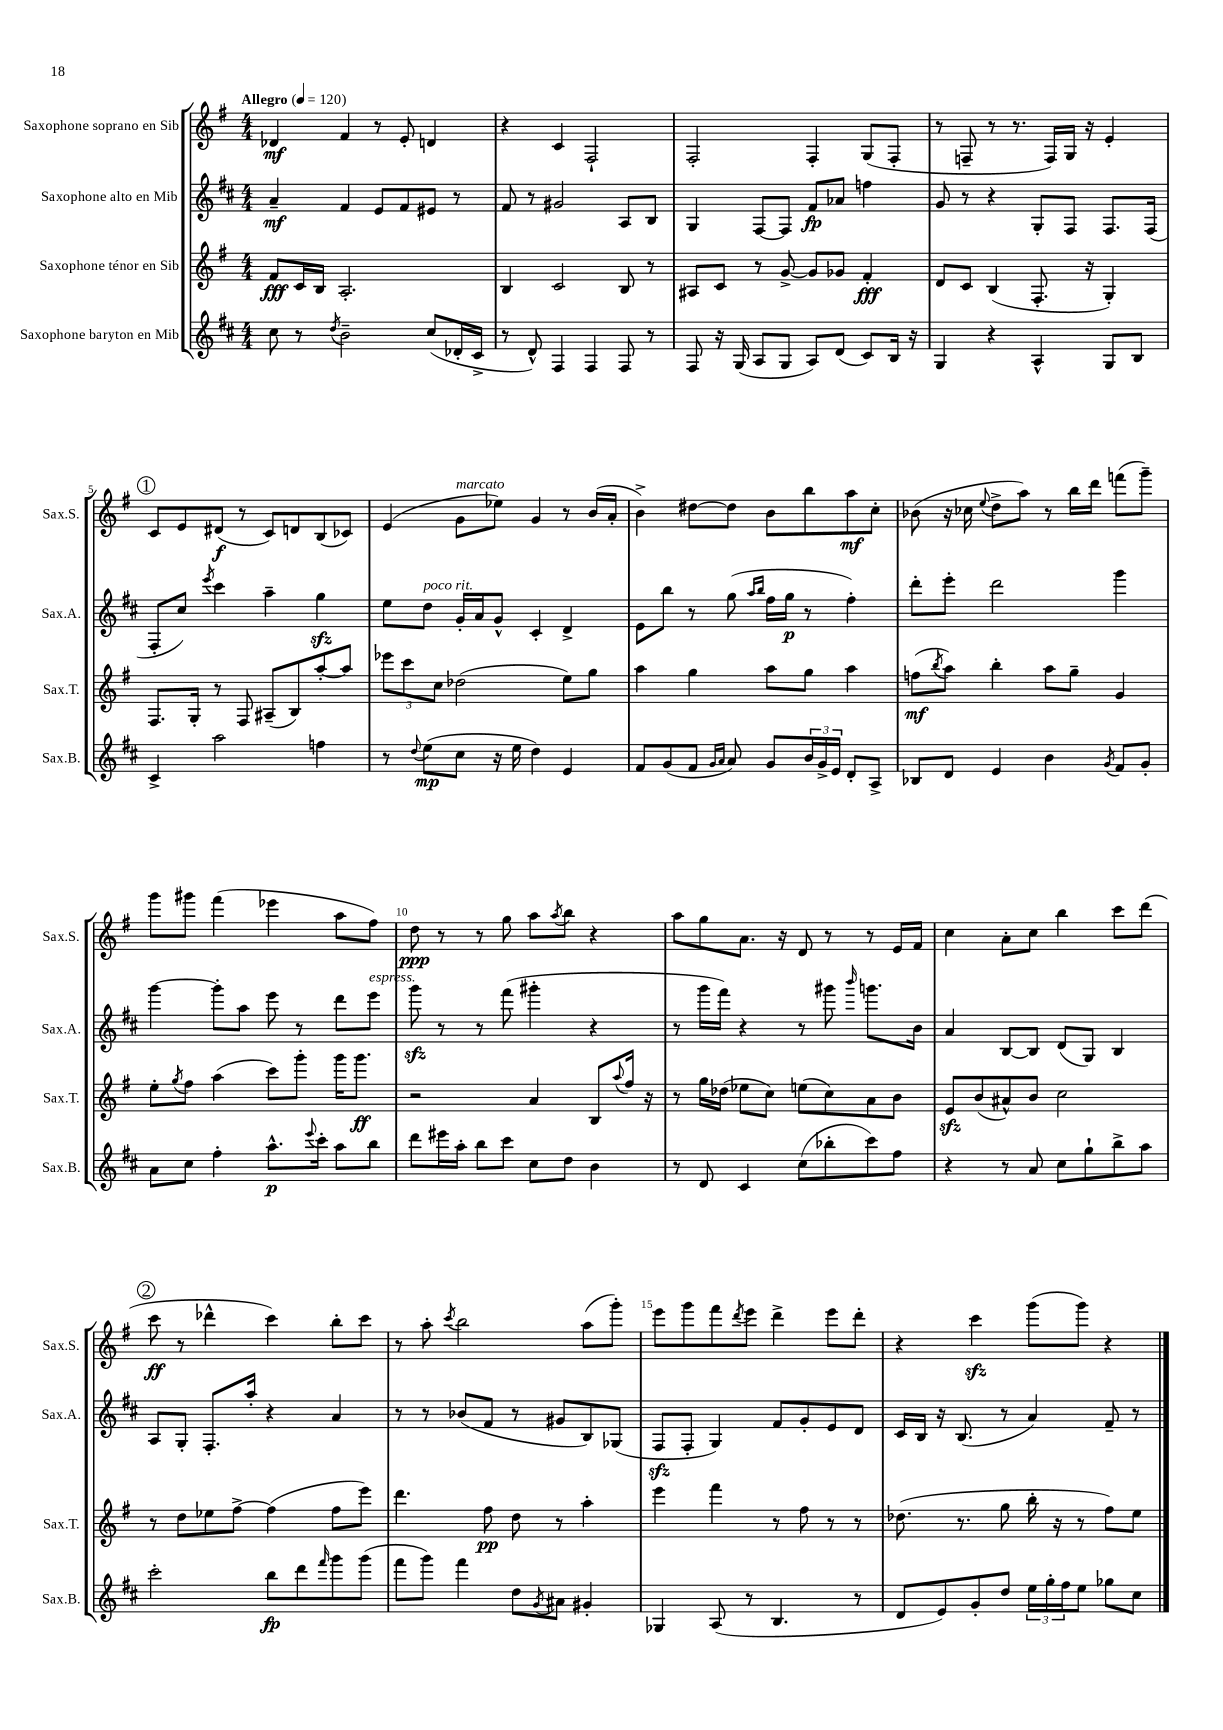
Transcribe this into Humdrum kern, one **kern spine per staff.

**kern	**kern	**kern	**kern
*staff4	*staff3	*staff2	*staff1
*clefG2	*clefG2	*clefG2	*clefG2
*k[f#c#]	*k[f#]	*k[f#c#]	*k[f#]
*M4/4	*M4/4	*M4/4	*M4/4
*MM120	*MM120	*MM120	*MM120
8cc#\	8f#/L	4a~/	4d-/
8r	16c/L	.	.
.	16B/JJ	.	.
8qdd/	.	.	.
2b~\	2.A'/	4f#/	4f#/
.	.	8e/L	8r
.	.	8f#/	8e'/
(8cc#/L	.	8e#/J	4d/
16d-'/L	.	8r	.
16c#^/JJ	.	.	.
=	=	=	=
8r	4B/	8f#/	4r
8d^^/)	.	8r	.
4F#/	2c/	2g#/	4c/
4F#/	.	.	2F#`/
8F#/	8B/	8A/L	.
8r	8r	8B/J	.
=	=	=	=
8F#/	8A#/L	4G/	2F#'/
16r	8c/J	.	.
(16G/	.	.	.
8A/L	8r	[8F#/L	.
8G/J	[8g^/	8F#/]J	.
8A/L)	8g/]L	8f#/L	4F#'/
(8d/J	8g-/J	8a-/J	.
8c#/L)	4f#'/	4ff\	(8G/L
16B/Jk	.	.	8F#'/J
16r	.	.	.
=	=	=	=
4G/	8d/L	8g/	8r
.	8c/J	8r	8F~/
4r	(4B/	4r	8r
.	.	.	8.r
4A^^/	8.F#'/	8G'/L	.
.	.	.	16F/LL)
.	.	8F#/J	16G/JJ
.	16r	.	16r
8G/L	4G'/)	8.F#/L	4e'/
8B/J	.	.	.
.	.	(16F#/Jk	.
=	=	=	=
4c#^/	8.F#/L	8F#'/L	8c/L
.	.	8cc#/J)	8e/
.	16G'/Jk	.	.
.	.	8qeee/	.
2aa\	8r	4ccc#\	(8d#/J
.	8F#/	.	8r
.	(8A#~/L	4aa~\	8c/L)
.	8B/)	.	8d/
4ff\	[8aa'/	4gg\	(8B/
.	8aa/]J	.	8c-/J)
=	=	=	=
8r	12eee-\L	8ee\L	(4e/
.	12ccc\	.	.
8qqdd/	.	.	.
(8ee\L	.	8dd\J	.
.	12cc\J	.	.
8cc#\J	(2dd-\	16g'/LL	8g\L
.	.	16a/J	.
16r	.	8g^^/J	8ee-\J)
16ee\	.	.	.
4dd\)	.	4c#'/	4g/
4e/	8ee\L)	4d^/	8r
.	8gg\J	.	(16b/LL
.	.	.	16a'/JJ
=	=	=	=
8f#/L	4aa\	8e\L	4b^\)
(8g/	.	8bb\J	.
8f#/J	4gg\	8r	[8dd#\L
16qqg/LL	.	.	.
16qqa/JJ	.	.	.
8a/)	.	(8gg\	8dd#\]J
.	.	16qqaa/LL	.
.	.	16qqbb/JJ	.
8g/L	8aa\L	16ff#\LL	8b\L
.	.	16gg\JJ	.
24b/L	8gg\J	8r	8bb\
24g^/	.	.	.
24e/JJ	.	.	.
8d'/L	4aa\	4ff#'\)	8aa\
8A^/J	.	.	8cc'\J
=	=	=	=
8B-/L	(8ff\L	8ddd'\L	(8b-\
.	8qbb/	.	.
8d/J	8aa\J)	8eee'\J	16r
.	.	.	16cc-\
.	.	.	8qqee/
4e/	4bb'\	2ddd\	8dd^\L
.	.	.	8aa\J)
4b\	8aa\L	.	8r
.	8gg~\J	.	16bb\LL
.	.	.	16ddd\JJ
8qg/	.	.	.
8f#/L	4g/	4ggg\	(8fff\L
8g'/J	.	.	8ggg~\J)
=	=	=	=
8a\L	8ee'\L	[4ggg\	8ggg\L
.	8qgg/	.	.
8cc#\J	8ff#\J	.	8ggg#\J
4ff#'\	(4aa\	8ggg'\]L	(4fff#\
.	.	8aa\J	.
8.aa^^\L	8ccc\L)	8eee\	4eee-\
.	8ggg'\J	8r	.
8qqeee/	.	.	.
16ccc#'\Jk	.	.	.
8aa\L	16ggg\LK	8ddd\L	8aa\L
.	8.ggg\J	.	.
8bb\J	.	8eee\J	8ff#\J)
=	=	=	=
8ddd\L	2r	8ggg\	8dd\
16eee#\L	.	8r	8r
16aa'\JJ	.	.	.
8bb\L	.	8r	8r
8ccc#\J	.	(8fff#\	8gg\
8cc#\L	4a/	4ggg#'\	8aa\L
.	.	.	8qaa/
8dd\J	.	.	8bb\J
4b\	8B/L	4r	4r
.	8qqaa/	.	.
.	16ff#/Jk	.	.
.	16r	.	.
=	=	=	=
8r	8r	8r	8aa\L
8d/	16gg\LL	16ggg\LL	8gg\
.	(16dd-\JJ	16fff#\JJ)	.
4c#/	8ee-\L	4r	8.a\J
.	8cc\J)	.	.
.	.	.	16r
(8cc#\L	(8ee\L	8r	8d/
8bb-'\	8cc\)	8ggg#\	8r
.	.	16qqbbb/	.
8ccc#\)	8a\	8.ggg\L	8r
8ff#\J	8b\J	.	16e/LL
.	.	16b\Jk	16f#/JJ
=	=	=	=
4r	8e/L	4a/	4cc\
.	(8b/	.	.
8r	8a#^^/)	[8B/L	8a'\L
8a/	8b/J	8B/]J	8cc\J
8cc#\L	2cc\	(8d/L	4bb\
8gg`\	.	8G/J)	.
8bb^\	.	4B/	8ccc\L
8aa\J	.	.	(8ddd\J
=	=	=	=
2ccc#'\	8r	8A/L	8ccc\
.	8dd\L	8G'/J	8r
.	8ee-\	8.F#'/L	4ddd-^^\
.	[8ff#^\J	.	.
.	.	16aa'/Jk	.
8bb\L	(4ff#\]	4r	4ccc\)
8ddd\	.	.	.
16qqfff#/	.	.	.
8ggg\	8ff#\L	4a/	8bb'\L
(8ggg\J	8eee\J)	.	8ccc\J
=	=	=	=
8fff#\L	4.ddd\	8r	8r
8ggg\J)	.	8r	8aa'\
.	.	.	8qccc/
4fff#\	.	(8b-/L	2bb\
.	8ff#\	8f#/J	.
8dd\L	8dd\	8r	.
8qg/	.	.	.
8a#\J	8r	8g#/L	.
4g#'/	4aa'\	8B/)	(8aa\L
.	.	(8G-/J	8ggg'\J)
=	=	=	=
4G-/	4eee\	8F#/L	8eee\L
.	.	8F#'/J	8ggg\
(8A/	4fff#\	4G/)	8fff#\
.	.	.	8qddd/
8r	.	.	8eee\J
4.B/	8r	8f#/L	4ddd^\
.	8ff#\	8g'/	.
.	8r	8e/	8eee\L
8r	8r	8d/J	8ddd'\J
=	=	=	=
8d/L	(8.dd-\	16c#/LL	4r
.	.	16B/JJ	.
8e/)	.	16r	.
.	8.r	(8.B/	.
8g'/	.	.	4ccc\
8dd/J	8gg\	8r	.
24ee\LL	16bb'\	4a/)	(8ggg\L
24gg'\	.	.	.
.	16r	.	.
24ff#\J	.	.	.
8ee\J	8r	.	8ggg\J)
8gg-\L	8ff#\L)	8f#~/	4r
8cc#\J	8ee\J	8r	.
==	==	==	==
*-	*-	*-	*-
